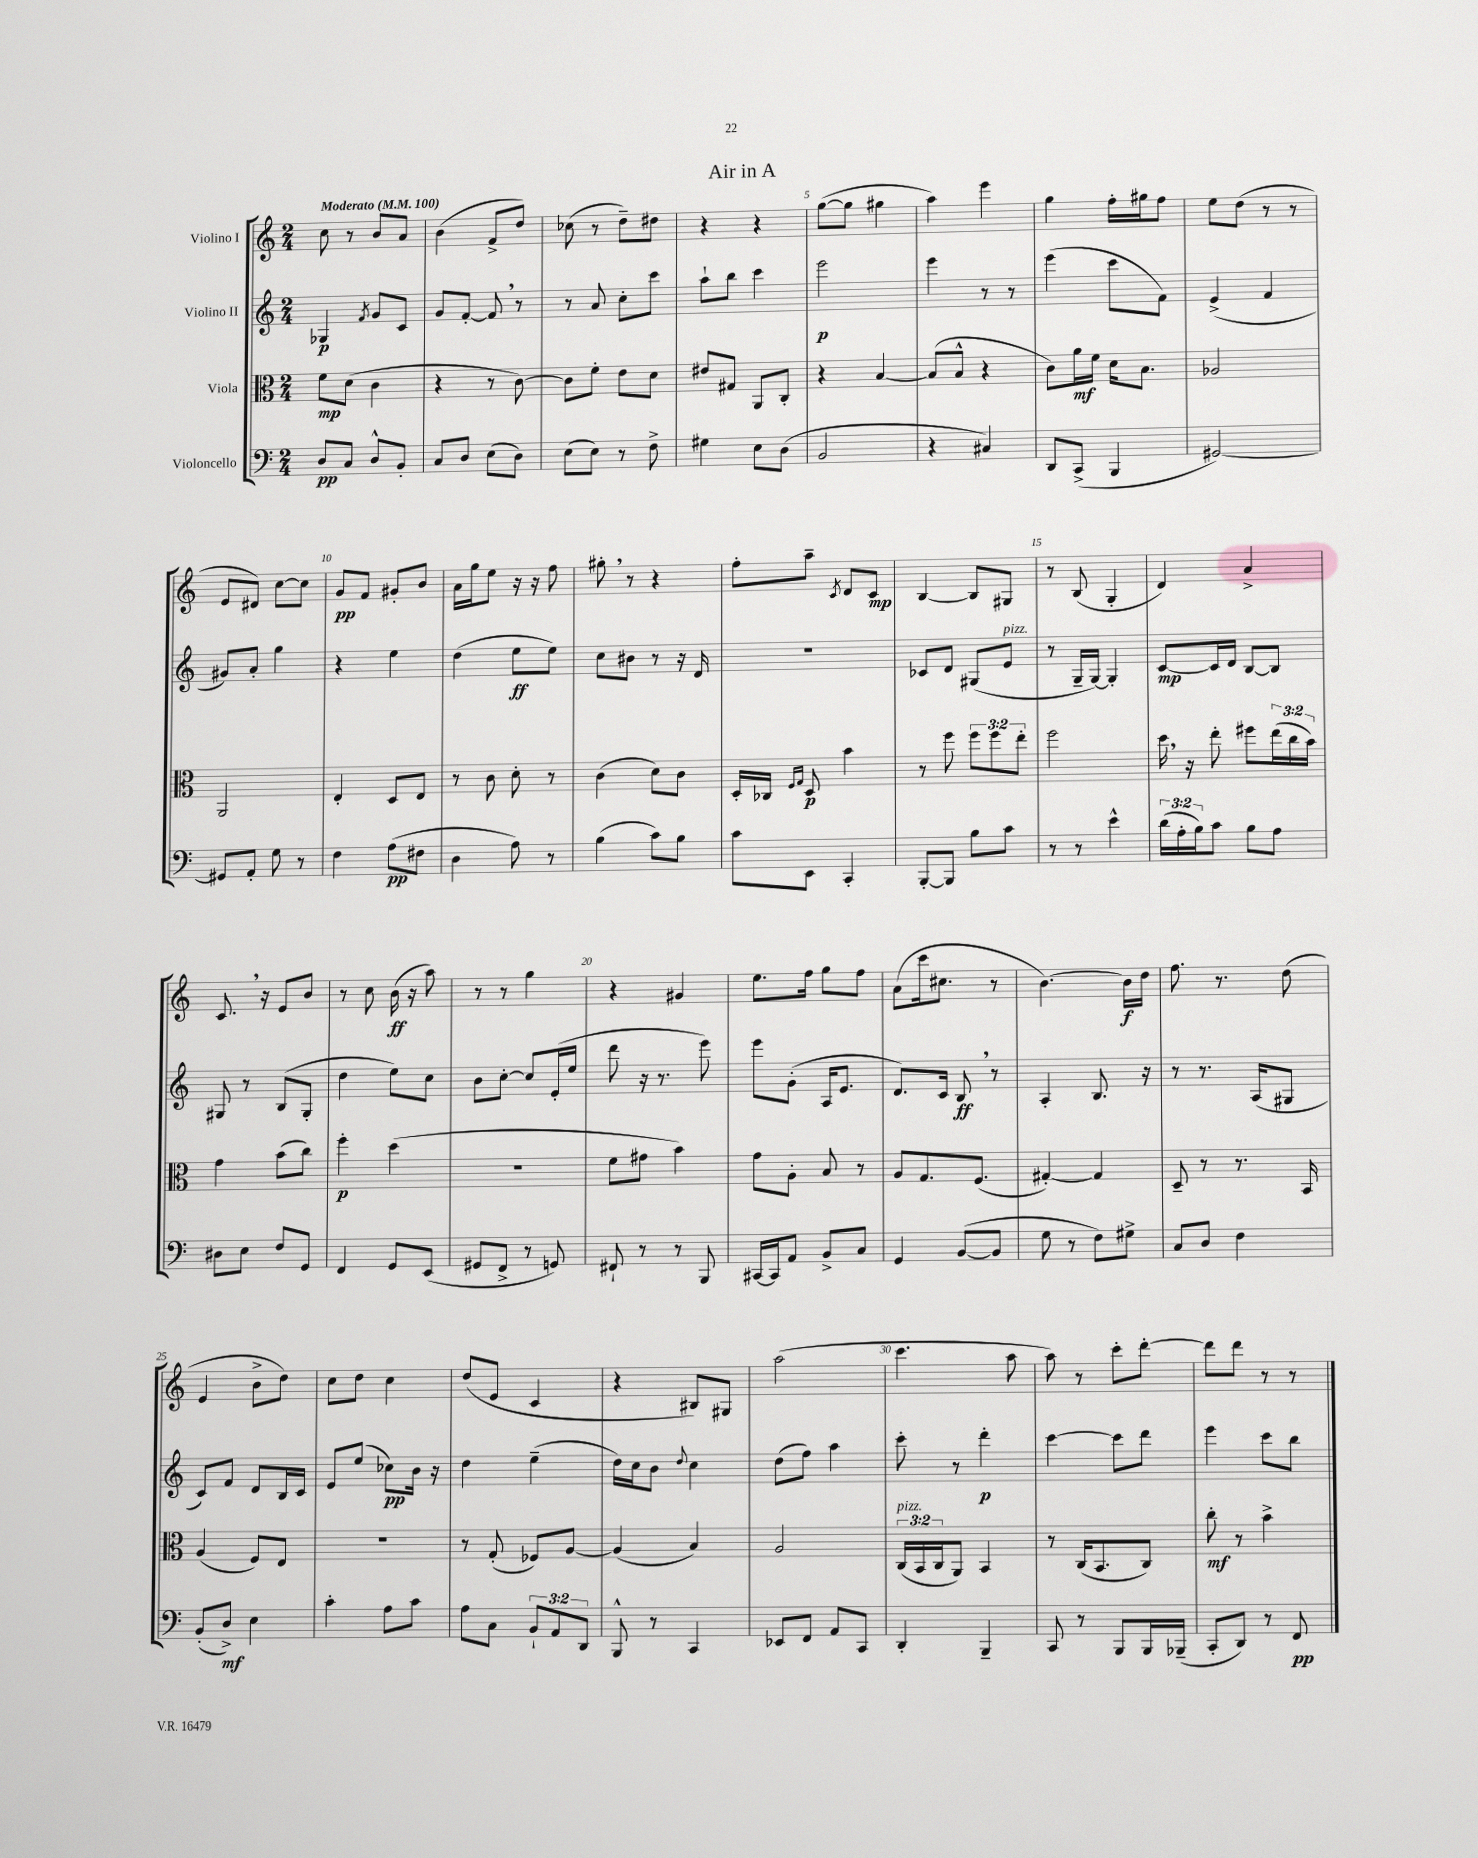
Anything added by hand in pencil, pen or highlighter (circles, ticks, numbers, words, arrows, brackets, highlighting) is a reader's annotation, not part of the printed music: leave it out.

**kern	**dynam	**kern	**dynam	**kern	**dynam	**kern	**dynam
*part4	*part4	*part3	*part3	*part2	*part2	*part1	*part1
*staff4	*staff4	*staff3	*staff3	*staff2	*staff2	*staff1	*staff1
*I"Violoncello	*	*I"Viola	*	*I"Violino II	*	*I"Violino I	*
*clefF4	*	*clefC3	*	*clefG2	*	*clefG2	*
*k[]	*	*k[]	*	*k[]	*	*k[]	*
*M2/4	*	*M2/4	*	*M2/4	*	*M2/4	*
*MM100	*	*MM100	*	*MM100	*	*MM100	*
=1	=1	=1	=1	=1	=1	=1	=1
!	!	!	!	!	!	!LO:TX:a:B:t=Moderato	!
8D/L	pp	8f\L	mp	4G-X/	p	8cc\	.
8C/J	.	(8d\J	.	.	.	8r	.
.	.	.	.	8qf/	.	.	.
8D^^/L	.	4c\	.	8g/L	.	8b/L	.
8BB'/J	.	.	.	8c/J	.	8a/J	.
=2	=2	=2	=2	=2	=2	=2	=2
8C/L	.	4r	.	8g/L	.	(4b\	.
8D/J	.	.	.	[8f'/J	.	.	.
(8E\L	.	8r	.	8f,/]	.	8f^/L	.
8D\J)	.	[8c\)	.	8r	.	8dd/J)	.
=3	=3	=3	=3	=3	=3	=3	=3
(8E\L	.	8c\L]	.	8r	.	(8cc-X\	.
8E\J)	.	8f'\J	.	8a/	.	8r	.
8r	.	8e\L	.	8cc'\L	.	8dd~\L)	.
8F^\	.	8d\J	.	8ccc\J	.	8dd#X\J	.
=4	=4	=4	=4	=4	=4	=4	=4
4G#X\	.	8e#X/L	.	8aa`\L	.	4r	.
.	.	8G#X/J	.	8bb\J	.	.	.
8E\L	.	8AA/L	.	4ccc\	.	4r	.
(8D\J	.	8C'/J	.	.	.	.	.
=5	=5	=5	=5	=5	=5	=5	=5
2BB/	.	4r	.	2eee\	p	([8gg\L	.
.	.	.	.	.	.	8gg\J]	.
.	.	[4B/	.	.	.	4gg#X\	.
=6	=6	=6	=6	=6	=6	=6	=6
4r	.	(8B/L]	.	4eee\	.	4aa\)	.
.	.	8B^^/J	.	.	.	.	.
4C#X/)	.	4r	.	8r	.	4eee\	.
.	.	.	.	8r	.	.	.
=7	=7	=7	=7	=7	=7	=7	=7
8DD/L	.	8c\L)	.	(4eee\	.	4gg\	.
(8CC^/J	.	16a\L	mf	.	.	.	.
.	.	16f\JJ	.	.	.	.	.
4BBB/	.	16d\KL	.	8ccc\L	.	16ff'\LL	.
.	.	8.B\J	.	.	.	16gg#X\J	.
.	.	.	.	8f\J)	.	8ff\J	.
=8	=8	=8	=8	=8	=8	=8	=8
[2GG#X/)	.	2A-X/	.	(4e^/	.	8ee\L	.
.	.	.	.	.	.	(8dd\J	.
.	.	.	.	4f/	.	8r	.
.	.	.	.	.	.	8r	.
!!LO:LB:g=z
=9	=9	=9	=9	=9	=9	=9	=9
8GG#X/L]	.	2AA/	.	8g#X/L)	.	8e/L	.
8AA'/J	.	.	.	8a'/J	.	8d#X/J)	.
8G\	.	.	.	4gg\	.	[8cc\L	.
8r	.	.	.	.	.	8cc\J]	.
=10	=10	=10	=10	=10	=10	=10	=10
4F\	.	4E'/	.	4r	.	8g/L	pp
.	.	.	.	.	.	8f/J	.
(8A\L	pp	8D/L	.	4ee\	.	8g#X'/L	.
8F#X\J	.	8E/J	.	.	.	8b/J	.
=11	=11	=11	=11	=11	=11	=11	=11
4D\	.	8r	.	(4dd\	.	16a\LL	.
.	.	.	.	.	.	16gg\J	.
.	.	8c\	.	.	.	8ee\J	.
8A\)	.	8d'\	.	8ee\L	ff	16r	.
.	.	.	.	.	.	16r	.
8r	.	8r	.	8ee\J)	.	8ff\	.
=12	=12	=12	=12	=12	=12	=12	=12
(4B\	.	(4c\	.	8cc\L	.	8gg#X',\	.
.	.	.	.	8b#X\J	.	8r	.
8c\L)	.	8d\L)	.	8r	.	4r	.
8B\J	.	8c\J	.	16r	.	.	.
.	.	.	.	16d/	.	.	.
=13	=13	=13	=13	=13	=13	=13	=13
8c\L	.	16D'/LL	.	2r	.	8ff'\L	.
.	.	16C-X/JJ	.	.	.	.	.
.	.	16qqF/LL	.	.	.	.	.
.	.	16qqG/JJ	.	.	.	.	.
8EE\J	.	8D/	p	.	.	8aa~\J	.
.	.	.	.	.	.	8qc/	.
4CC'/	.	4b\	.	.	.	8d/L	.
.	.	.	.	.	.	8c/J	mp
=14	=14	=14	=14	=14	=14	=14	=14
[8BBB'/L	.	8r	.	8c-X/L	.	[4B/	.
8BBB/J]	.	8ff\	.	8d/J	.	.	.
8B\L	.	12ff\L	.	(8G#X/L	.	8B/L]	.
.	.	12ff\	.	.	.	.	.
!	!	!	!	!LO:TX:a:i:t=pizz.	!	!	!
8c\J	.	.	.	8e/J	.	8G#X/J	.
.	.	12ee'\J	.	.	.	.	.
=15	=15	=15	=15	=15	=15	=15	=15
8r	.	2ff\	.	8r	.	8r	.
8r	.	.	.	16G~/LL	.	(8B/	.
.	.	.	.	[16G/JJ)	.	.	.
4e^^\	.	.	.	4G'/]	.	4G'/	.
=16	=16	=16	=16	=16	=16	=16	=16
(24d\LL	.	16dd,\	.	[8c/L	mp	4d/)	.
24A'\	.	.	.	.	.	.	.
.	.	16r	.	.	.	.	.
24B\J)	.	.	.	.	.	.	.
8c\J	.	8ee'\	.	16c/L]	.	.	.
.	.	.	.	16d/JJ	.	.	.
8B\L	.	8ff#X\L	.	[8B/L	.	4a^/	.
8A\J	.	(24ee\L	.	8B/J]	.	.	.
.	.	24cc\	.	.	.	.	.
.	.	24b\JJ)	.	.	.	.	.
!!LO:LB:g=z
=17	=17	=17	=17	=17	=17	=17	=17
8D#X\L	.	4g\	.	8G#X/	.	8.c,/	.
8E\J	.	.	.	8r	.	.	.
.	.	.	.	.	.	16r	.
8F/L	.	(8b\L	.	(8B/L	.	8e/L	.
8GG/J	.	8cc\J)	.	8G#'/J	.	8b/J	.
=18	=18	=18	=18	=18	=18	=18	=18
4FF/	.	4ff'\	p	4dd\	.	8r	.
.	.	.	.	.	.	8cc\	.
8GG/L	.	(4dd\	.	8ee\L)	.	(16b\	ff
.	.	.	.	.	.	16r	.
(8EE/J	.	.	.	8cc\J	.	8aa\)	.
=19	=19	=19	=19	=19	=19	=19	=19
8GG#X/L	.	2r	.	8b\L	.	8r	.
8FF^/J	.	.	.	[8cc'\J	.	8r	.
8r	.	.	.	8cc/L]	.	4gg\	.
8GGn/)	.	.	.	(16e'/L	.	.	.
.	.	.	.	16ee/JJ	.	.	.
=20	=20	=20	=20	=20	=20	=20	=20
8FF#X`/	.	8f\L	.	8ddd\	.	4r	.
8r	.	8g#X\J	.	16r	.	.	.
.	.	.	.	8.r	.	.	.
8r	.	4b\)	.	.	.	4g#X/	.
8BBB/	.	.	.	8eee\)	.	.	.
=21	=21	=21	=21	=21	=21	=21	=21
[16CC#X/LL	.	8g\L	.	8eee\L	.	8.ee\L	.
16CC#/J]	.	.	.	.	.	.	.
8AA/J	.	8A'\J	.	(8g'\J	.	.	.
.	.	.	.	.	.	16ff\Jk	.
8BB^/L	.	8B/	.	16A/KL	.	8gg\L	.
.	.	.	.	8.e/J	.	.	.
8C/J	.	8r	.	.	.	8ff\J	.
=22	=22	=22	=22	=22	=22	=22	=22
4GG/	.	8A/L	.	8.d/L)	.	(8a\L	.
.	.	8.G/	.	.	.	16ccc\k	.
.	.	.	.	16c/Jk	.	8.cc#X\J	.
([8BB/L	.	.	.	8B,/	ff	.	.
.	.	(8.F/J	.	.	.	.	.
8BB/J]	.	.	.	8r	.	8r	.
=23	=23	=23	=23	=23	=23	=23	=23
8G\	.	[4G#X'/)	.	4A'/	.	[4.b\)	.
8r	.	.	.	.	.	.	.
8F\L)	.	4G#/]	.	8.B/	.	.	.
8G#X^\J	.	.	.	.	.	16b\LL]	f
.	.	.	.	16r	.	16dd\JJ	.
=24	=24	=24	=24	=24	=24	=24	=24
8C/L	.	8D~/	.	8r	.	8.ff\	.
8D/J	.	8r	.	8.r	.	.	.
.	.	.	.	.	.	8.r	.
4F\	.	8.r	.	.	.	.	.
.	.	.	.	(16A/KL	.	.	.
.	.	.	.	8G#X/J	.	(8dd\	.
.	.	16BB/	.	.	.	.	.
!!LO:LB:g=z
=25	=25	=25	=25	=25	=25	=25	=25
(8BB'/L	.	(4A/	.	8c/L)	.	4e/	.
8D^/J)	mf	.	.	8f/J	.	.	.
4E\	.	8F/L)	.	8d/L	.	8b^\L	.
.	.	8E/J	.	16B/L	.	8dd\J)	.
.	.	.	.	16c/JJ	.	.	.
=26	=26	=26	=26	=26	=26	=26	=26
4c'\	.	2r	.	8e/L	.	8cc\L	.
.	.	.	.	(8ee/J	.	8dd\J	.
8A\L	.	.	.	8cc-X\L)	pp	4cc\	.
8c\J	.	.	.	16b\Jk	.	.	.
.	.	.	.	16r	.	.	.
=27	=27	=27	=27	=27	=27	=27	=27
8A\L	.	8r	.	4dd\	.	(8dd/L	.
8C\J	.	(8G'/	.	.	.	8e/J	.
12BB`/L	.	8F-X/L)	.	(4ee~\	.	4c/	.
12AA/	.	.	.	.	.	.	.
.	.	[8A/J	.	.	.	.	.
12DD/J	.	.	.	.	.	.	.
=28	=28	=28	=28	=28	=28	=28	=28
8BBB^^/	.	(4A/]	.	16dd\LL)	.	4r	.
.	.	.	.	16cc\J	.	.	.
8r	.	.	.	8b\J	.	.	.
.	.	.	.	8qqdd/	.	.	.
4CC/	.	4B/)	.	4cc\	.	8B#X/L)	.
.	.	.	.	.	.	8G#X/J	.
=29	=29	=29	=29	=29	=29	=29	=29
8EE-X/L	.	2A/	.	(8dd\L	.	(2aa\	.
8FF/J	.	.	.	8ff\J)	.	.	.
8AA/L	.	.	.	4aa\	.	.	.
8CC/J	.	.	.	.	.	.	.
=30	=30	=30	=30	=30	=30	=30	=30
!	!	!LO:TX:a:i:t=pizz.	!	!	!	!	!
4DD'/	.	(24C/LL	.	8ccc'\	.	4.ccc\	.
.	.	24BB/	.	.	.	.	.
.	.	24C/J	.	.	.	.	.
.	.	8AA/J)	.	8r	.	.	.
4BBB~/	.	4BB/	.	4ddd'\	p	.	.
.	.	.	.	.	.	8aa\	.
=31	=31	=31	=31	=31	=31	=31	=31
8CC/	.	8r	.	[4ccc\	.	8aa\)	.
8r	.	(16C/KL	.	.	.	8r	.
.	.	8.BB/	.	.	.	.	.
8BBB/L	.	.	.	8ccc\L]	.	8ccc'\L	.
16BBB/L	.	8C/J)	.	8ddd\J	.	[8ddd'\J	.
(16BBB-X~/JJ	.	.	.	.	.	.	.
=32	=32	=32	=32	=32	=32	=32	=32
8CC'/L	.	8cc'\	mf	4eee\	.	8ddd\L]	.
8DD/J)	.	8r	.	.	.	8ddd\J	.
8r	.	4b^\	.	8ccc\L	.	8r	.
8FF/	pp	.	.	8bb\J	.	8r	.
==	==	==	==	==	==	==	==
*-	*-	*-	*-	*-	*-	*-	*-
